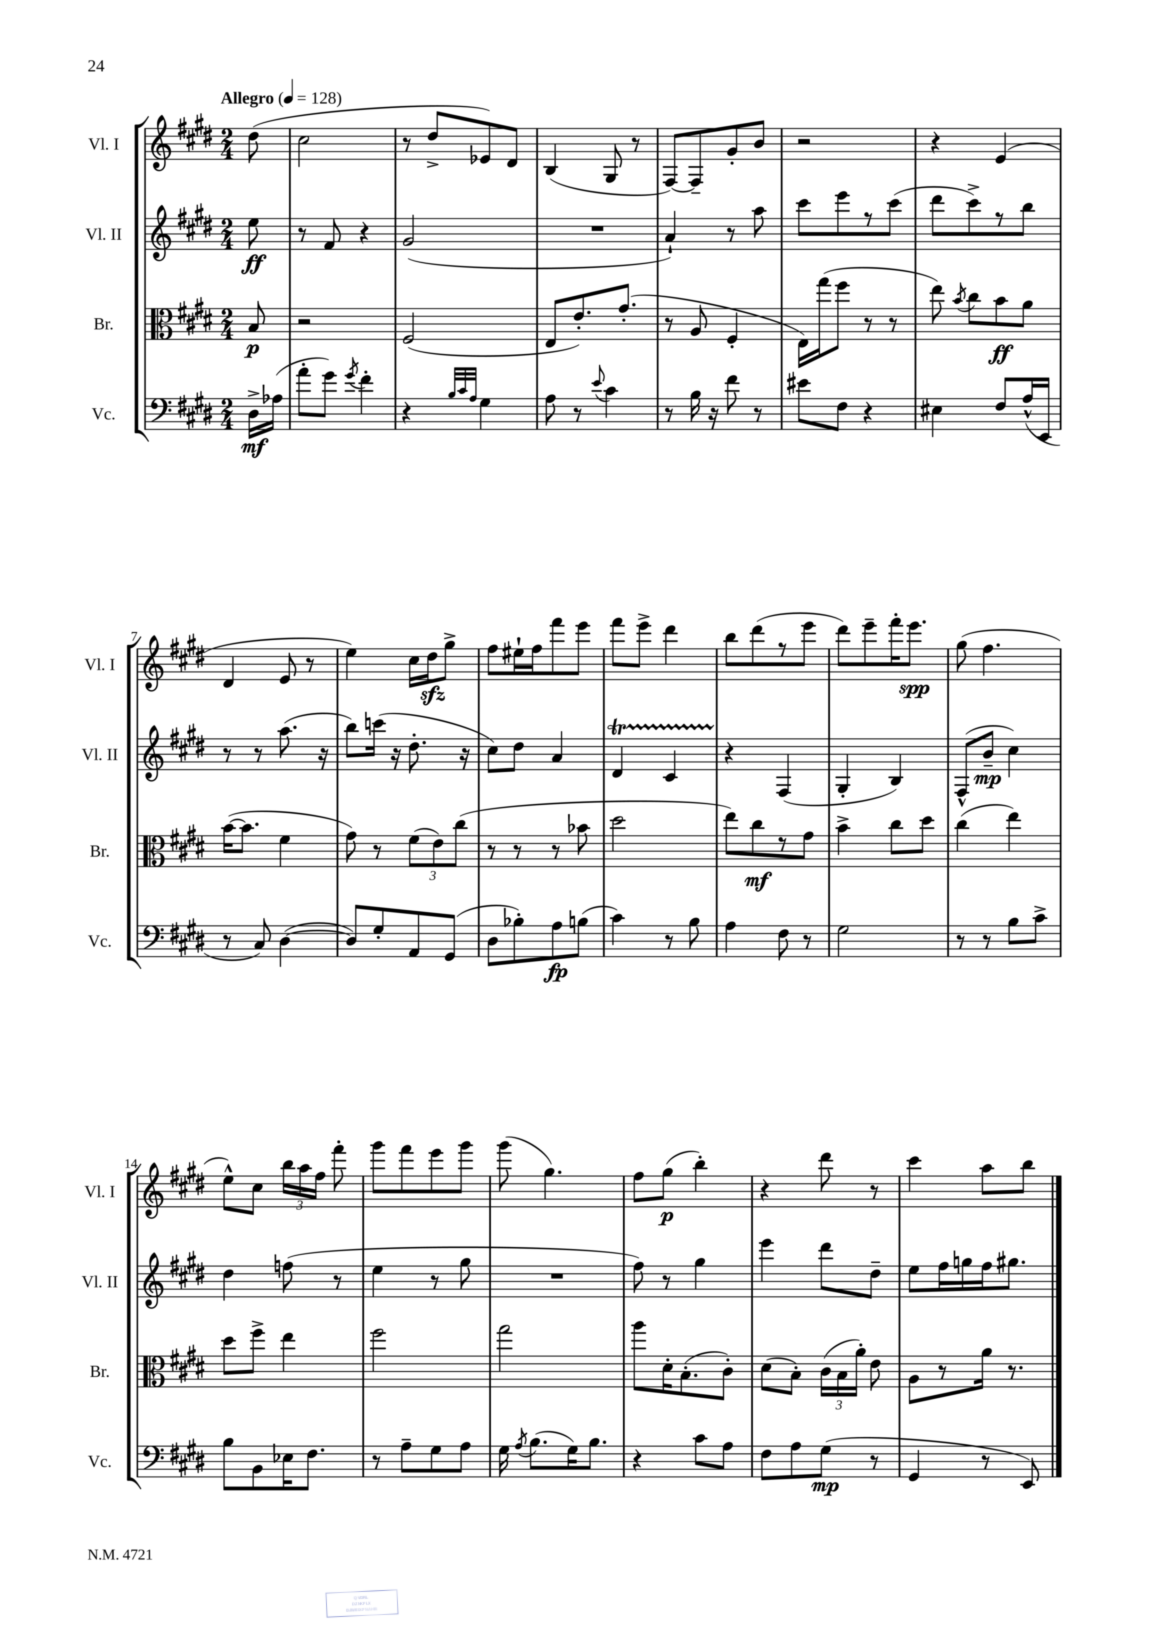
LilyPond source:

<<
\new StaffGroup <<
\new Staff = "s0" \with { instrumentName = "Vl. I" shortInstrumentName = "Vl. I" } {
    \clef treble \key e \major \numericTimeSignature \time 2/4 \partial 8 \tempo "Allegro" 4 = 128
    \autoBeamOff dis''8( |
    cis''2 |
    r8 dis''8[-> ees'8) dis'8] |
    b4( gis8 r8 |
    fis8[~) fis8-- gis'8-. b'8] |
    r2 |
    r4 e'4( |
    dis'4 e'8 r8 |
    e''4) cis''16[ dis''16\sfz gis''8]-> |
    fis''8[ eis''16-! fis''16 fis'''8 e'''8] |
    fis'''8[ e'''8]-> dis'''4 |
    b''8[ dis'''8( r8 e'''8] |
    dis'''8[) e'''8-- fis'''16-. e'''8.]\spp |
    gis''8( fis''4. |
    e''8[-^) cis''8] \tuplet 3/2 { b''16[ a''16 fis''16] } fis'''8-. |
    gis'''8[ fis'''8 e'''8 gis'''8] |
    gis'''8( gis''4.) |
    fis''8[ gis''8]\p( b''4-.) |
    r4 dis'''8 r8 |
    cis'''4 a''8[ b''8] \bar "|." |
}
\new Staff = "s1" \with { instrumentName = "Vl. II" shortInstrumentName = "Vl. II" } {
    \clef treble \key e \major \numericTimeSignature \time 2/4 \partial 8
    \autoBeamOff e''8\ff |
    r8 fis'8 r4 |
    gis'2( |
    R2 |
    a'4-!) r8 a''8 |
    cis'''8[ e'''8 r8 cis'''8]( |
    dis'''8[ cis'''8->) r8 b''8] |
    r8 r8 a''8.( r16 |
    b''8[) c'''16]( r16 dis''8.-. r16 |
    cis''8[) dis''8] a'4 |
    dis'4\startTrillSpan cis'4 |
    r4\stopTrillSpan fis4( |
    gis4-. b4) |
    fis8[-^( b'8]--\mp cis''4) |
    dis''4 f''8( r8 |
    e''4 r8 gis''8 |
    R2 |
    fis''8) r8 gis''4 |
    e'''4 dis'''8[ dis''8]-- |
    e''8[ fis''16 g''16 fis''16 gis''8.] \bar "|." |
}
\new Staff = "s2" \with { instrumentName = "Br." shortInstrumentName = "Br." } {
    \clef alto \key e \major \numericTimeSignature \time 2/4 \partial 8
    \autoBeamOff b8\p |
    r2 |
    fis2( |
    e8[ e'8.-.) gis'8.]-.( |
    r8 a8 fis4-. |
    e16[) gis''16( fis''8] r8 r8 |
    e''8) \acciaccatura { b'8 } cis''8[ b'8\ff a'8] |
    b'16[~( b'8.] fis'4 |
    gis'8) r8 \tuplet 3/2 { fis'8[( e'8) cis''8]( } |
    r8 r8 r8 bes'8 |
    dis''2 |
    e''8[) cis''8\mf r8 gis'8] |
    b'4-> cis''8[ dis''8] |
    cis''4( e''4) |
    dis''8[ fis''8]-> e''4 |
    fis''2 |
    gis''2 |
    a''8[ dis'16-. b8.-.( cis'8]-.) |
    dis'8[( b8]-.) \tuplet 3/2 { cis'16[( b16 a'16]-.) } e'8 |
    a8[ r8 a'16] r8. \bar "|." |
}
\new Staff = "s3" \with { instrumentName = "Vc." shortInstrumentName = "Vc." } {
    \clef bass \key e \major \numericTimeSignature \time 2/4 \partial 8
    \autoBeamOff dis16[->\mf aes16]( |
    a'8[-. gis'8]) \acciaccatura { gis'8 } fis'4-. |
    r4 \grace { b32[ cis'32 a32] } gis4 |
    a8 r8 \appoggiatura { e'8 } cis'4 |
    r8 b16 r16 fis'8 r8 |
    eis'8[ fis8] r4 |
    eis4 fis8[ a16-^( e,16] |
    r8 cis8) dis4~( |
    dis8[) gis8-. a,8 gis,8]( |
    dis8[ bes8-.) a8\fp b8]( |
    cis'4) r8 b8 |
    a4 fis8 r8 |
    gis2 |
    r8 r8 b8[ cis'8]-> |
    b8[ b,8 ees16 fis8.] |
    r8 a8[-- gis8 a8] |
    gis16 \acciaccatura { a8 } b8.[( gis16) b8.] |
    r4 cis'8[ a8] |
    fis8[ a8 gis8]\mp( r8 |
    gis,4 r8 e,8) \bar "|." |
}
>>
>>
